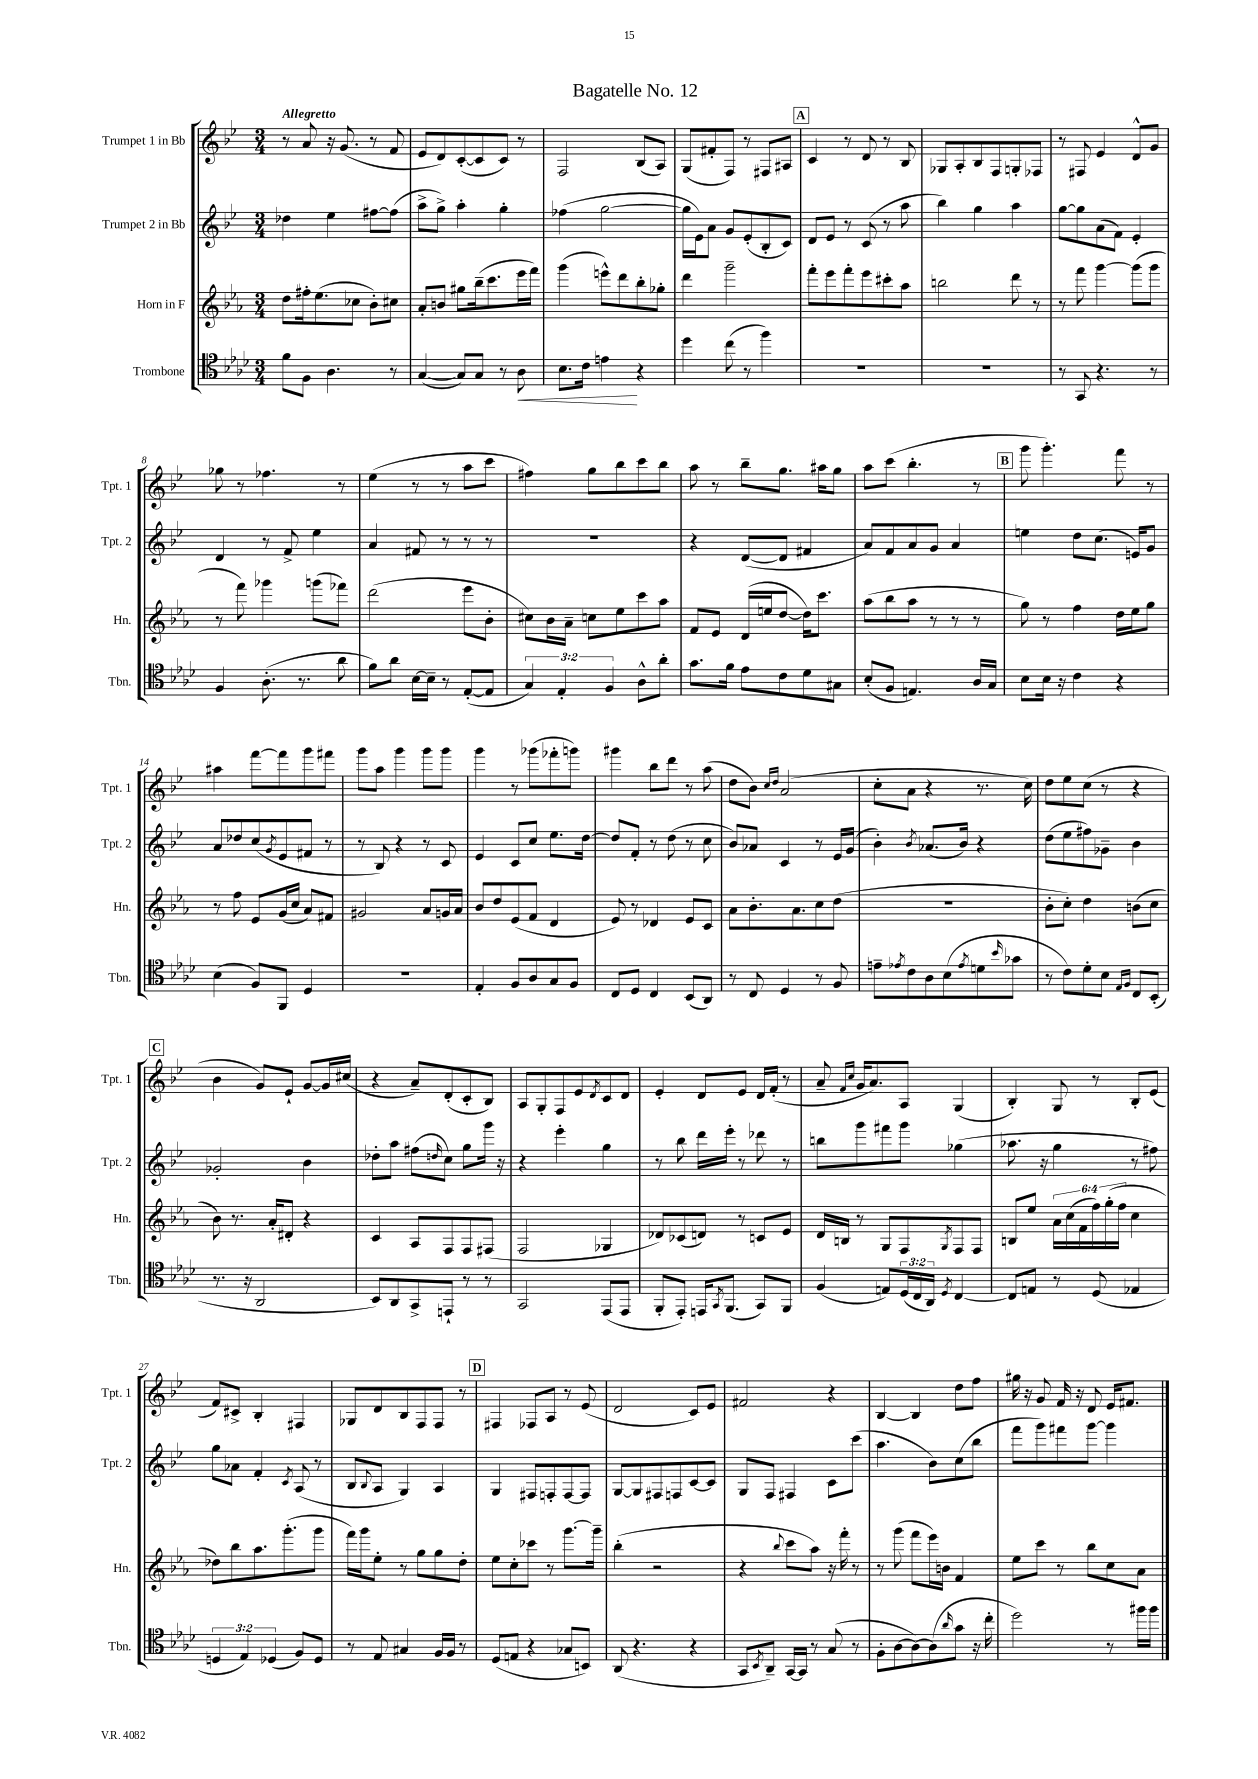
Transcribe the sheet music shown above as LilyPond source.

\header { title = "Bagatelle No. 12" }
<<
\new StaffGroup <<
\new Staff = "s0" \with { instrumentName = "Trumpet 1 in Bb" shortInstrumentName = "Tpt. 1" } {
    \clef treble \key bes \major \numericTimeSignature \time 3/4 \tempo "Allegretto"
    r8 a'8 r16 g'8.( r8 f'8 |
    ees'8 d'8) c'8~-.( c'8 c'8) r8 |
    f2 bes8( a8) |
    g8( fis'8-. f8) r8 fis8 ais8 |
    \mark \markup { \box "A" } c'4 r8 d'8 r8 bes8 |
    ges8 a8-. bes8 f8 g8-. fes8 |
    r8 fis8 ees'4 d'8-^ g'8 |
    ges''8 r8 fes''4. r8 |
    ees''4( r8 r8 a''8 c'''8 |
    fis''4) g''8 bes''8 c'''8 bes''8 |
    a''8 r8 bes''8-- g''8. ais''16 g''8 |
    a''8 c'''8( bes''4.-. r8 |
    \mark \markup { \box "B" } g'''8 g'''4.-.) f'''8 r8 |
    ais''4 f'''8~ f'''8 g'''8 fis'''8 |
    g'''8 a''8 g'''4 g'''8 g'''8 |
    g'''4 r8 ges'''8( fes'''8-. g'''8) |
    gis'''4 bes''8 d'''8 r8 a''8( |
    d''8 bes'8) \grace { c''16 d''16 } a'2( |
    c''8-. a'8 r4 r8. c''16) |
    d''8 ees''8 c''8( r8 r4 |
    \mark \markup { \box "C" } bes'4 g'8) ees'8-! g'8~ g'16 cis''16( |
    r4 a'8--) d'8-.( c'8-. bes8) |
    a8 g8-. f8 ees'8 \acciaccatura { d'8 } c'8 d'8 |
    ees'4-. d'8 ees'8 d'16 f'16-.( r8 |
    a'8-- \grace { f'16 c''16 } g'16 a'8.) a8 g4( |
    bes4-.) g8 r8 bes8-. ees'8( |
    f'8) cis'8-> bes4-. fis4 |
    ges8 d'8 bes8 f8 f8 r8 |
    \mark \markup { \box "D" } fis4 fes8 a8 r8 ees'8( |
    d'2 c'8) ees'8 |
    fis'2 r4 |
    bes4~ bes4 d''8 f''8 |
    gis''16 r16 g'8 f'16 r16 d'8 ees'16 fis'8. \bar "|." |
}
\new Staff = "s1" \with { instrumentName = "Trumpet 2 in Bb" shortInstrumentName = "Tpt. 2" } {
    \clef treble \key bes \major \numericTimeSignature \time 3/4
    des''4 ees''4 fis''8~ fis''8( |
    a''8-> g''8->) a''4-. g''4-. |
    fes''4( g''2~ |
    g''16 ees'16) a'8 g'8 ees'8-.( bes8-. c'8) |
    \mark \markup { \box "A" } d'8 ees'8 r8 c'8( r8 a''8 |
    bes''4) g''4 a''4 |
    g''8~ g''8 a'8( f'8) ees'4-. |
    d'4 r8 f'8-> ees''4 |
    a'4 fis'8 r8 r8 r8 |
    R2. |
    r4 d'8~( d'8 fis'4 |
    a'8) f'8 a'8 g'8 a'4 |
    \mark \markup { \box "B" } e''4 d''8 c''8.( e'16) g'8 |
    a'8 des''8 c''8( \acciaccatura { g'8 } ees'8 fis'8 r8 |
    r8 bes8) r4 r8 c'8 |
    ees'4 c'8 c''8 ees''8. d''16~ |
    d''8 f'8-. r8 d''8( r8 c''8 |
    bes'8) aes'8 c'4 r8 ees'16 g'16( |
    bes'4-.) \acciaccatura { bes'8 } aes'8.( bes'16) r4 |
    d''8( ees''8 fis''8) ges'8-- bes'4 |
    \mark \markup { \box "C" } ges'2-. bes'4 |
    des''8-. a''8 fis''8( \grace { d''16 } c''8) g''8 g'''16 r16 |
    r4 ees'''4-. g''4 |
    r8 bes''8 d'''16 ees'''16-. r8 des'''8 r8 |
    b''8 g'''8 fis'''8 g'''8 ges''4( |
    aes''8. r16 g''4 r8 fis''8) |
    g''8 aes'8 f'4-. \acciaccatura { c'8 } a8( r8 |
    bes8 \appoggiatura { bes8 } a8 g4) a4 |
    \mark \markup { \box "D" } g4 fis8 f8-. f8~ f8 |
    g8~ g8 fis8 f8 c'8~ c'8 |
    g8 f8 fis4 c'8 c'''8( |
    a''4. bes'8) c''8( bes''8 |
    f'''8 g'''8) fis'''8 g'''8~ g'''4 \bar "|." |
}
\new Staff = "s2" \with { instrumentName = "Horn in F" shortInstrumentName = "Hn." } {
    \clef treble \key ees \major \numericTimeSignature \time 3/4 \override Staff.TupletNumber.text = #tuplet-number::calc-fraction-text
    d''8 fis''16-. ees''8.( ces''8 bes'8-.) cis''8 |
    aes'8-. b'8 gis''8 bes''16--( c'''8. ees'''16 f'''16) |
    g'''4( e'''8-^) d'''8 bes''8-. ges''8-. |
    d'''4 g'''2-- |
    \mark \markup { \box "A" } f'''8-. ees'''8 f'''8-. ees'''8 cis'''8-. aes''8 |
    b''2 d'''8 r8 |
    r8 f'''8 g'''4~ g'''8( g'''8 |
    r8 f'''8) ges'''4 g'''8( fes'''8) |
    d'''2( ees'''8 bes'8-. |
    cis''8) bes'16 aes'16-- c''8 ees''8 c'''8 aes''8 |
    f'8 ees'8 d'16( e''16 d''8~ d''16) c'''8. |
    aes''8( bes''8 aes''8 r8 r8 r8 |
    \mark \markup { \box "B" } g''8) r8 f''4 d''16 ees''16 g''8 |
    r8 f''8 ees'8 g'16( c''16 aes'8) fis'8 |
    gis'2 aes'8 g'16 aes'16 |
    bes'8 d''8 ees'8( f'8 d'4 |
    ees'8) r8 des'4 ees'8 c'8 |
    aes'8 bes'8.-. aes'8. c''8 d''8( |
    R2. |
    bes'8-. c''8-.) d''4 b'8( c''8 |
    \mark \markup { \box "C" } bes'8) r8. aes'16-. dis'8-. r4 |
    c'4 aes8 f8 f8 fis8( |
    f2 ges4 |
    des'8) ces'8( d'8) r8 c'8 ees'8 |
    d'16 b16 r8 g8 f8 \acciaccatura { g8 } f8 f8 |
    b8 ees''8 \tuplet 6/4 { aes'16 c''16( f'16 f''16) g''16-.( f''16 } c''4 |
    des''8) bes''8 aes''8. g'''8.-.( g'''8 |
    f'''16) g'''16 ees''8-. r8 g''8 g''8 d''8-. |
    \mark \markup { \box "D" } ees''8 c''8-. ces'''8 r8 g'''8.~ g'''16-- |
    bes''4-.( r2 |
    r4 \appoggiatura { bes''8 } c'''8 aes''8) r16 f'''16-. r8 |
    r8 g'''8( f'''8 ees'''16) b'16 f'4 |
    ees''8 c'''8 r8 bes''8 c''8 aes'8 \bar "|." |
}
\new Staff = "s3" \with { instrumentName = "Trombone" shortInstrumentName = "Tbn." } {
    \clef tenor \key aes \major \numericTimeSignature \time 3/4 \override Staff.TupletNumber.text = #tuplet-number::calc-fraction-text
    f'8 f8 aes4. r8 |
    g4~( g8) g8 r8 aes8\< |
    bes8. c'16 e'4\! r4 |
    des''4 c''8( r8 f''4) |
    \mark \markup { \box "A" } R2. |
    R2. |
    r8 g,8 r4. r8 |
    f4 aes8.-.( r8. aes'8 |
    f'8) aes'8 bes16~ bes16-- r8 ees8~-.( ees8 |
    \tuplet 3/2 { g4) ees4-. f4 } aes8-^ aes'8-. |
    g'8. f'16 ees'8 c'8 des'8 gis8 |
    bes8-.( f8 e4.) aes16 g16 |
    \mark \markup { \box "B" } bes8 bes16 r16 c'4 r4 |
    bes4( f8) f,8 des4 |
    R2. |
    ees4-. f8 aes8 g8 f8 |
    c8 des8 c4 bes,8( aes,8) |
    r8 c8 des4 r8 f8 |
    e'8-- \acciaccatura { ees'8 } c'8 aes8 bes8( \acciaccatura { ees'8 } d'8 \grace { bes'16 } ges'8 |
    r8 c'8) des'8-. bes8 \grace { ees16 f16 } c8 bes,8-.( |
    \mark \markup { \box "C" } r8. r16 aes,2 |
    bes,8) aes,8 g,8-> e,8-! r8 r8 |
    g,2 ees,8( ees,8 |
    f,8-. ees,8-.) e,16 \acciaccatura { g,8 } f,8.( g,8) f,8 |
    f4( e8) \tuplet 3/2 { des16( c16 aes,16) } \acciaccatura { des8 } c4~ |
    c8 e8 r8 des8( ees4 |
    \tuplet 3/2 { d4 ees4) des4( } f8) des8 |
    r8 ees8 gis4 f16 f16 r8 |
    \mark \markup { \box "D" } des8( e8 r4 ges8 b,8) |
    aes,8( r4. r4 |
    g,8 \acciaccatura { bes,8 } aes,8--) g,16~ g,16 r8 g8( r8 |
    f8-. aes8~ aes8~) aes8( \grace { aes'16 } g'8 r16 c''16-. |
    des''2) r8 fis''16 fis''16 \bar "|." |
}
>>
>>
